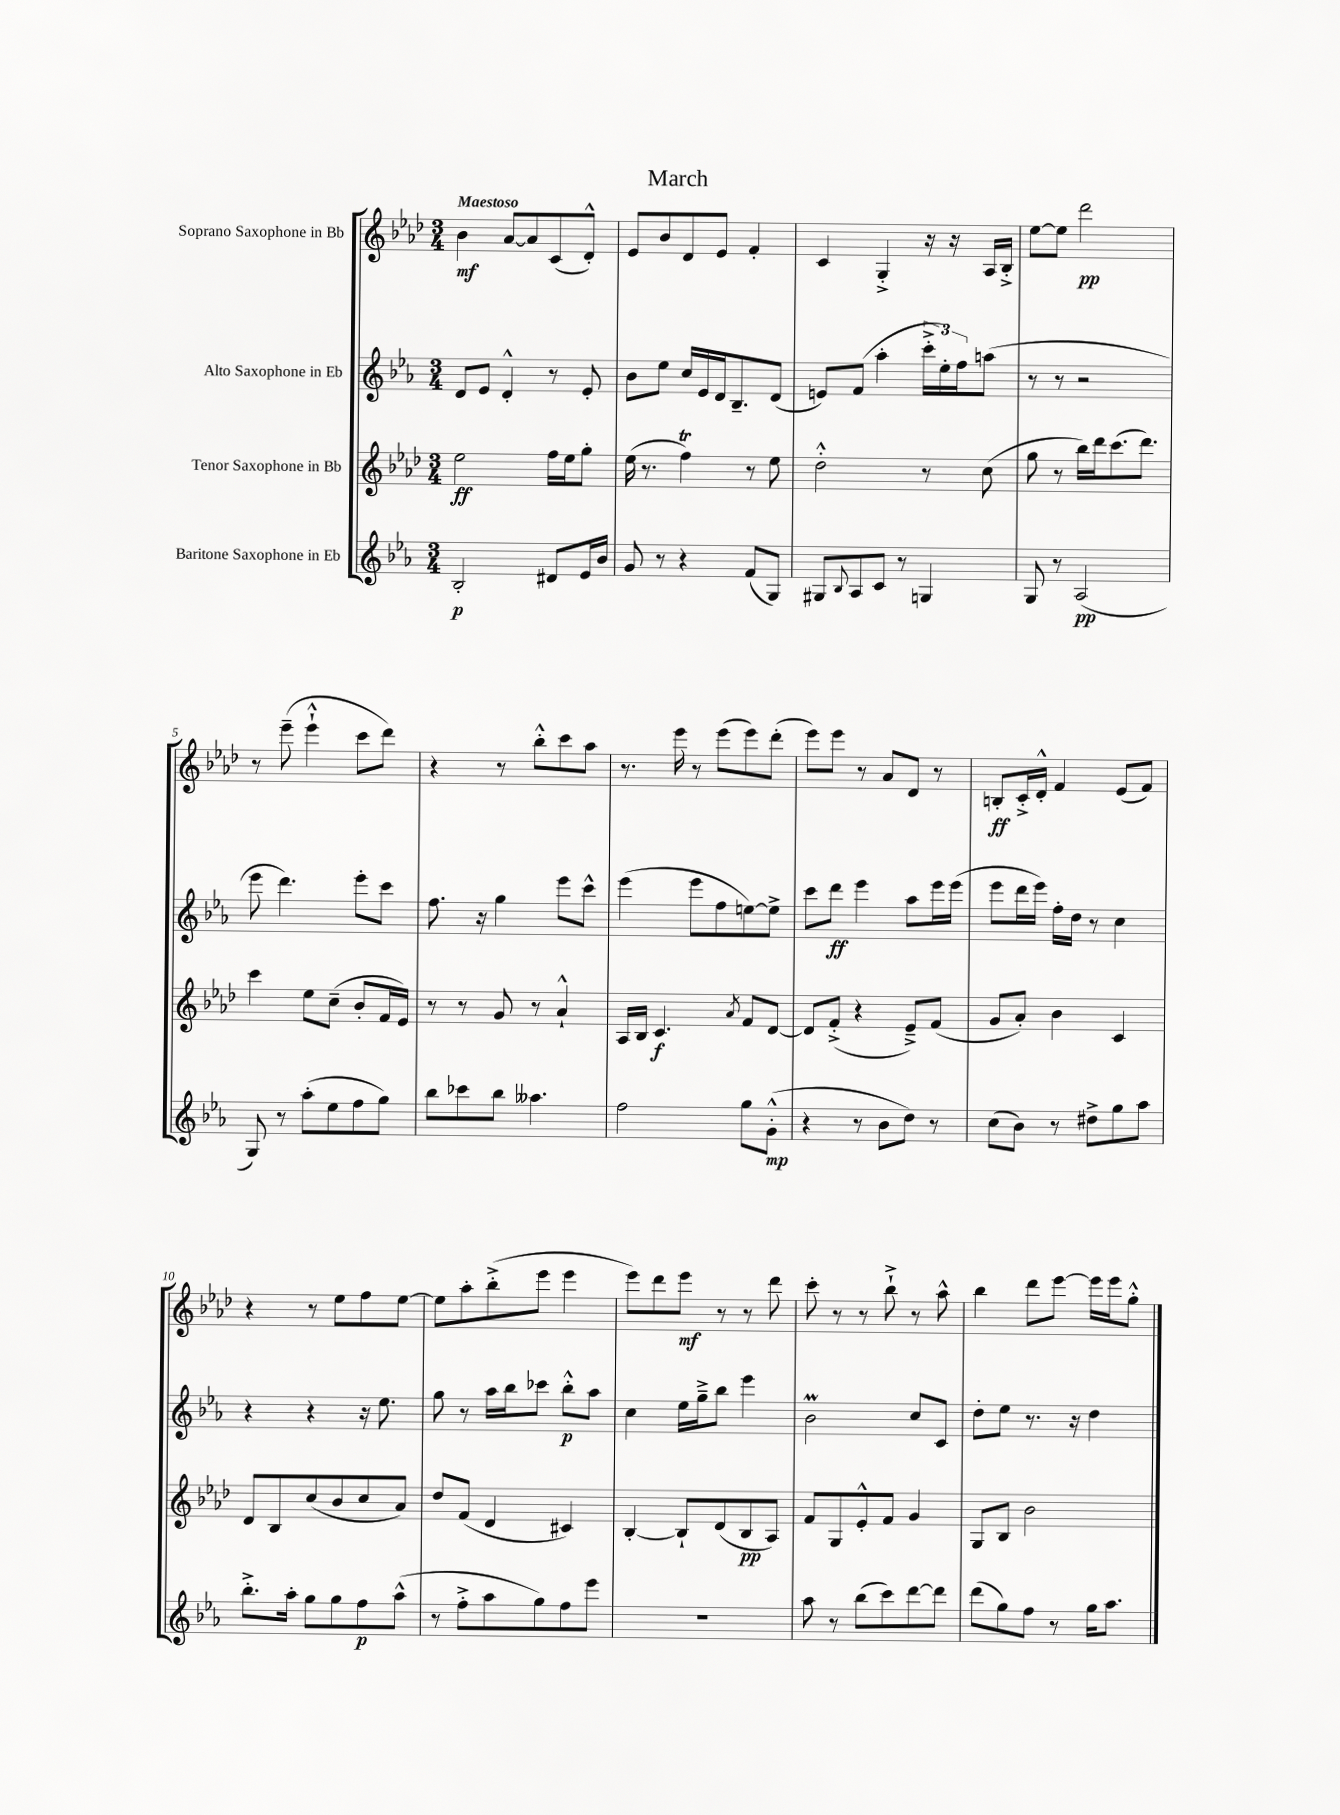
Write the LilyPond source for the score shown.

\header { title = "March" }
<<
\new StaffGroup <<
\new Staff = "s0" \with { instrumentName = "Soprano Saxophone in Bb" } {
    \clef treble \key aes \major \numericTimeSignature \time 3/4 \tempo "Maestoso"
    bes'4\mf aes'8~ aes'8 c'8( des'8-.-^) |
    ees'8 bes'8 des'8 ees'8 f'4-. |
    c'4 g4-.-> r16 r16 aes16 bes16-.-> |
    ees''8~ ees''8 des'''2\pp |
    r8 ees'''8--( ees'''4-!-^ c'''8 des'''8) |
    r4 r8 bes''8-.-^ c'''8 aes''8 |
    r8. ees'''16 r8 ees'''8( ees'''8) des'''8-.( |
    ees'''8) ees'''8 r8 aes'8 des'8 r8 |
    b8-.\ff c'16-.-> des'16-.-^ f'4 ees'8( f'8) |
    r4 r8 ees''8 f''8 ees''8~ |
    ees''8 aes''8-. bes''8-.->( ees'''8 ees'''4 |
    ees'''8) des'''8 ees'''8\mf r8 r8 des'''8 |
    c'''8-. r8 r8 bes''8-!-> r8 aes''8-^ |
    bes''4 des'''8 ees'''8~ ees'''16 ees'''16 g''8-.-^ \bar "|." |
}
\new Staff = "s1" \with { instrumentName = "Alto Saxophone in Eb" } {
    \clef treble \key ees \major \numericTimeSignature \time 3/4
    d'8 ees'8 d'4-.-^ r8 ees'8-. |
    bes'8 ees''8 c''16 ees'16 d'16 bes8.-- d'8( |
    e'8) f'8( aes''4-. \tuplet 3/2 { c'''16-.-> ees''16-.) f''16 } a''8( |
    r8 r8 r2 |
    ees'''8 d'''4.) ees'''8-. c'''8 |
    f''8. r16 g''4 ees'''8 c'''8-^ |
    ees'''4( ees'''8 f''8 e''8~) e''8-> |
    c'''8 d'''8\ff ees'''4 aes''8 ees'''16 ees'''16( |
    ees'''8 d'''16 ees'''16) f''16-. d''16 r8 c''4 |
    r4 r4 r16 ees''8. |
    g''8 r8 aes''16 bes''16 ces'''8 bes''8-.-^\p aes''8 |
    c''4 ees''16 g''16---> bes''8 ees'''4 |
    bes'2\prall c''8 c'8 |
    d''8-. ees''8 r8. r16 d''4 \bar "|." |
}
\new Staff = "s2" \with { instrumentName = "Tenor Saxophone in Bb" } {
    \clef treble \key aes \major \numericTimeSignature \time 3/4
    ees''2\ff f''16 ees''16 g''8-. |
    ees''16( r8. f''4\trill) r8 ees''8 |
    des''2-.-^ r8 c''8( |
    g''8 r8 bes''16) des'''16 c'''8.( des'''8.) |
    c'''4 ees''8 c''8--( bes'8-. f'16 ees'16) |
    r8 r8 g'8 r8 aes'4-!-^ |
    aes16 bes16 c'4.\f \acciaccatura { aes'8 } f'8 des'8~ |
    des'8 f'8-.->( r4 ees'8--->) f'8( |
    g'8 aes'8-.) bes'4 c'4 |
    des'8 bes8 c''8( bes'8 c''8 aes'8) |
    des''8 f'8( des'4 cis'4) |
    bes4~-. bes8-! des'8( bes8\pp aes8) |
    f'8 g8 ees'8-.-^ f'8 g'4 |
    g8 bes8 bes'2 \bar "|." |
}
\new Staff = "s3" \with { instrumentName = "Baritone Saxophone in Eb" } {
    \clef treble \key ees \major \numericTimeSignature \time 3/4
    bes2-.\p dis'8 ees'16 bes'16 |
    g'8 r8 r4 f'8( g8) |
    gis8 \appoggiatura { bes8 } aes8 c'8 r8 g4 |
    g8 r8 aes2\pp( |
    g8) r8 aes''8-.( ees''8 f''8 g''8) |
    bes''8 ces'''8 bes''8 aeses''4. |
    f''2 g''8 g'8-.-^\mp( |
    r4 r8 bes'8 d''8) r8 |
    c''8( bes'8) r8 dis''8-> g''8 aes''8 |
    bes''8.-.-> aes''16-. g''8 g''8 f''8\p aes''8-^( |
    r8 f''8-.-> aes''8 g''8) f''8 ees'''8 |
    R2. |
    aes''8 r8 bes''8( c'''8) d'''8~ d'''8 |
    d'''8( g''8) f''8 r8 g''16 aes''8. \bar "|." |
}
>>
>>
